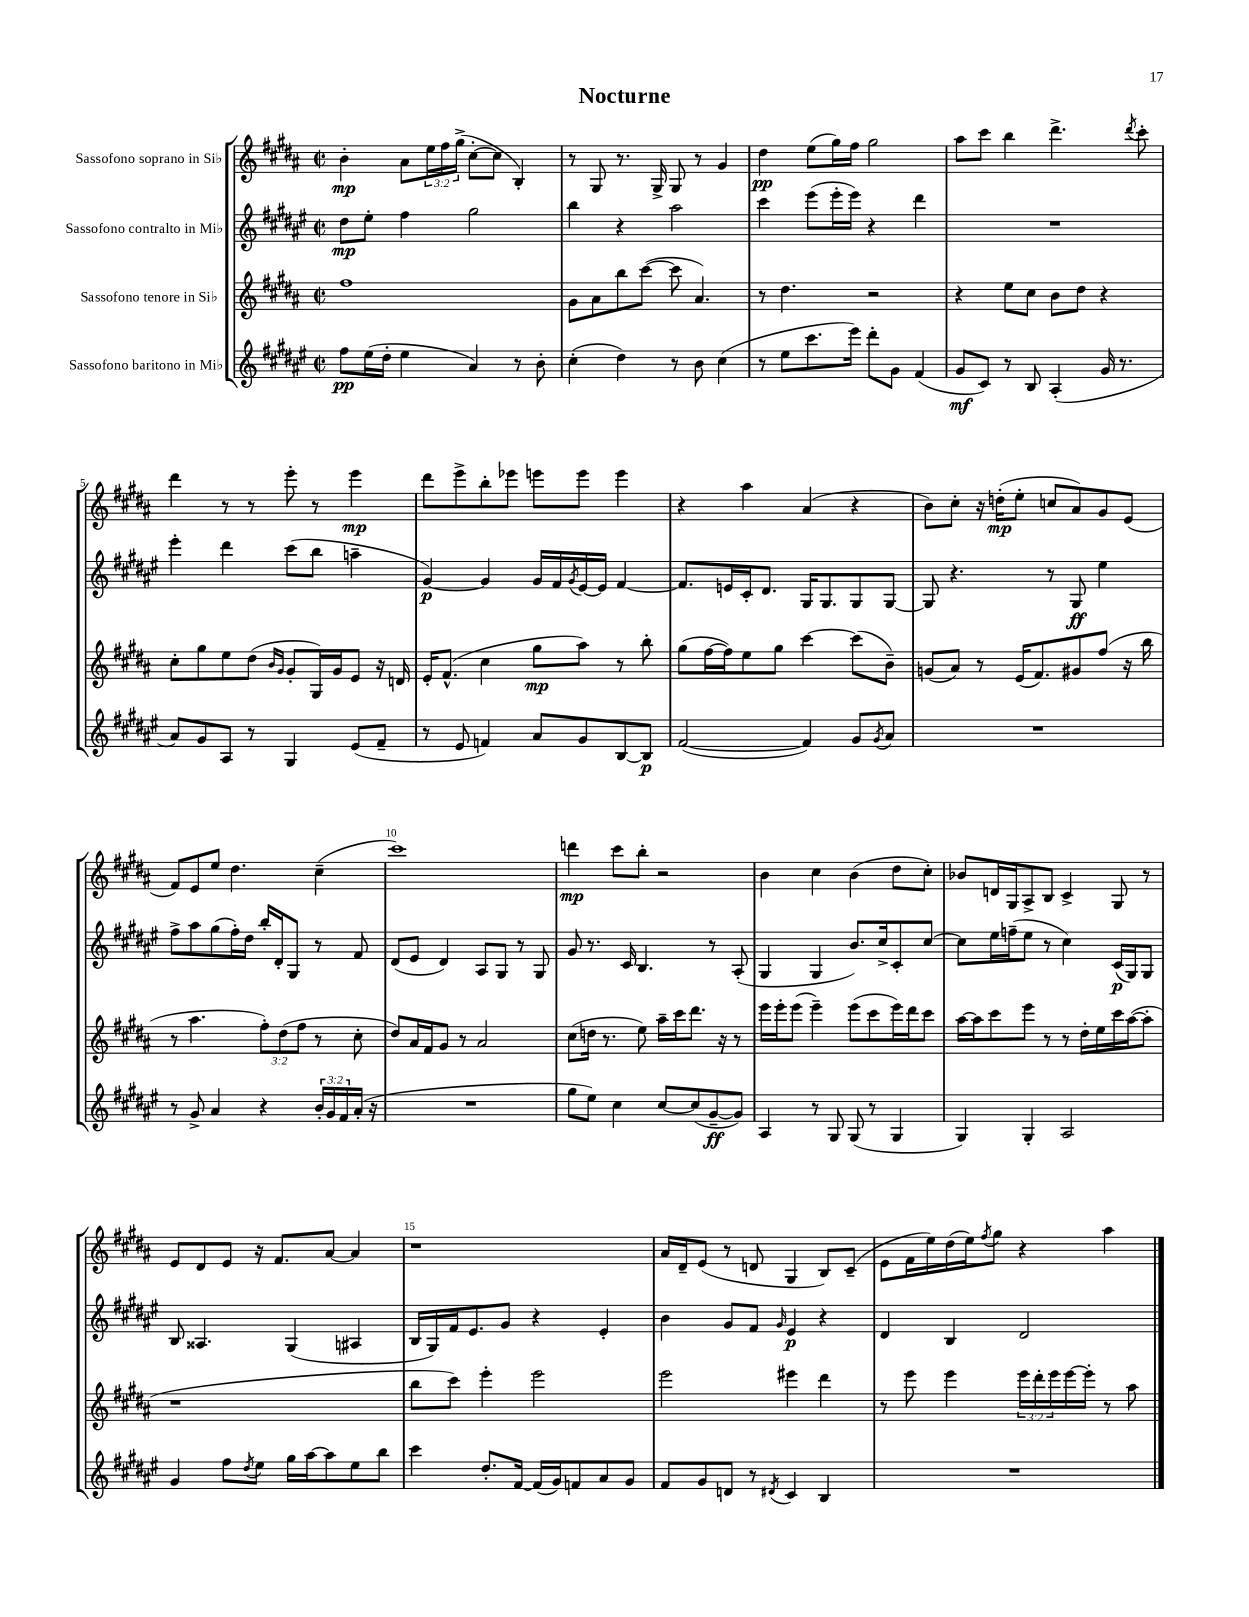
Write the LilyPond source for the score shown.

\header { title = "Nocturne" }
<<
\new StaffGroup <<
\new Staff = "s0" \with { instrumentName = "Sassofono soprano in Sib" } {
    \clef treble \key b \major \defaultTimeSignature \time 2/2 \override Staff.TupletNumber.text = #tuplet-number::calc-fraction-text
    b'4-.\mp ais'8 \tuplet 3/2 { e''16 fis''16 gis''16->( } cis''8~-. cis''8 b4-.) |
    r8 gis8 r8. gis16-> gis8 r8 gis'4 |
    dis''4\pp e''8( gis''16) fis''16 gis''2 |
    ais''8 cis'''8 b''4 dis'''4.-> \acciaccatura { dis'''8 } cis'''8-. |
    dis'''4 r8 r8 e'''8-. r8 e'''4\mp |
    dis'''8 e'''8-> b''8-. ees'''8 e'''8 e'''8 e'''4 |
    r4 ais''4 ais'4( r4 |
    b'8) cis''8-. r16 d''16-.\mp( e''8-. c''8 ais'8) gis'8 e'8( |
    fis'8) e'8 e''8 dis''4. cis''4--( |
    cis'''1) |
    d'''4\mp cis'''8 b''8-. r2 |
    b'4 cis''4 b'4( dis''8 cis''8-.) |
    bes'8 d'16 gis16 ais8-> b8 cis'4-> gis8 r8 |
    e'8 dis'8 e'8 r16 fis'8. ais'8~ ais'4 |
    r1 |
    ais'16 dis'16-- e'8( r8 d'8 gis4 b8) cis'8--( |
    e'8 fis'16 e''16) dis''16( e''16) \acciaccatura { fis''8 } gis''8 r4 ais''4 \bar "|." |
}
\new Staff = "s1" \with { instrumentName = "Sassofono contralto in Mib" } {
    \clef treble \key fis \major \defaultTimeSignature \time 2/2
    dis''8\mp eis''8-. fis''4 gis''2 |
    b''4 r4 ais''2 |
    cis'''4 eis'''8( eis'''16-. eis'''16) r4 dis'''4 |
    R1 |
    eis'''4-. dis'''4 cis'''8( b''8 a''4-- |
    gis'4~\p) gis'4 gis'16 fis'16 \acciaccatura { gis'8 } eis'16~ eis'16 fis'4~ |
    fis'8. e'16 cis'16-. dis'8. gis16 gis8. gis8 gis8~ |
    gis8 r4. r8 gis8\ff eis''4 |
    fis''8-> ais''8 gis''8( fis''16-.) dis''16 b''16-. dis'16-. gis8 r8 fis'8 |
    dis'8( eis'8 dis'4) ais8 gis8 r8 gis8 |
    gis'8 r8. cis'16 b4. r8 ais8-.( |
    gis4 gis4 b'8.) cis''16-> cis'8-. cis''8~ |
    cis''8 eis''16 f''16--( eis''8 r8 cis''4) cis'16\p( gis16) gis8 |
    b8 aisis4. gis4( ais4 |
    b16 gis16) fis'16 eis'8. gis'8 r4 eis'4-. |
    b'4 gis'8 fis'8 \grace { gis'16 } eis'4\p r4 |
    dis'4 b4 dis'2 \bar "|." |
}
\new Staff = "s2" \with { instrumentName = "Sassofono tenore in Sib" } {
    \clef treble \key b \major \defaultTimeSignature \time 2/2 \override Staff.TupletNumber.text = #tuplet-number::calc-fraction-text
    fis''1 |
    gis'8 ais'8 b''8 cis'''8~( cis'''8 ais'4.) |
    r8 dis''4. r2 |
    r4 e''8 cis''8 b'8 dis''8 r4 |
    cis''8-. gis''8 e''8 dis''8( \grace { b'16 gis'16 } gis'8-. gis16) gis'16 e'8 r16 d'16 |
    e'16-. fis'8.-^( cis''4 gis''8\mp ais''8) r8 b''8-. |
    gis''8( fis''16~ fis''16) e''8 gis''8 cis'''4~ cis'''8( b'8--) |
    g'8( ais'8) r8 e'16( fis'8.) gis'8 fis''8( r16 b''16 |
    r8 ais''4. \tuplet 3/2 { fis''8-.) dis''8( fis''8 } r8 cis''8-. |
    dis''8) ais'16 fis'16 gis'8 r8 ais'2 |
    cis''8( d''16 r8. e''8) ais''16-- cis'''16 dis'''8. r16 r8 |
    e'''16 e'''16-. e'''8( e'''4--) e'''8( cis'''8 e'''16) dis'''16 cis'''8 |
    ais''16~ ais''16 cis'''8 e'''8 r8 r8 dis''16-. e''16 cis'''16 ais''16~( ais''8-. |
    r1 |
    b''8 cis'''8) e'''4-. e'''2 |
    e'''2 eis'''4 dis'''4 |
    r8 e'''8 e'''4 \tuplet 3/2 { e'''16 dis'''16-. e'''16 } e'''16~ e'''16-. r8 ais''8 \bar "|." |
}
\new Staff = "s3" \with { instrumentName = "Sassofono baritono in Mib" } {
    \clef treble \key fis \major \defaultTimeSignature \time 2/2 \override Staff.TupletNumber.text = #tuplet-number::calc-fraction-text
    fis''8\pp eis''16( dis''16-. eis''4 ais'4) r8 b'8-. |
    cis''4-.( dis''4) r8 b'8 cis''4( |
    r8 eis''8 cis'''8. eis'''16) dis'''8-. gis'8 fis'4( |
    gis'8\mf cis'8) r8 b8 ais4-.( gis'16 r8. |
    ais'8) gis'8 ais8 r8 gis4 eis'8( fis'8-- |
    r8 eis'8 f'4) ais'8 gis'8 b8~ b8\p |
    fis'2~( fis'4) gis'8 \acciaccatura { gis'8 } ais'8 |
    R1 |
    r8 gis'8-> ais'4 r4 \tuplet 3/2 { b'16-. gis'16 fis'16 } ais'16-.( r16 |
    R1 |
    gis''8 eis''8) cis''4 cis''8~ cis''8( gis'8~--\ff gis'8) |
    ais4 r8 gis8 gis8( r8 gis4 |
    gis4) gis4-. ais2 |
    gis'4 fis''8 \acciaccatura { dis''8 } eis''8 gis''16 ais''16~ ais''8 eis''8 b''8 |
    cis'''4 dis''8.-. fis'16~ fis'16( gis'16) f'8 ais'8 gis'8 |
    fis'8 gis'8 d'8 r8 \acciaccatura { dis'8 } cis'4 b4 |
    R1 \bar "|." |
}
>>
>>
\layout { \context { \Score \override BarNumber.break-visibility = ##(#f #t #t) barNumberVisibility = #(every-nth-bar-number-visible 5) } }
